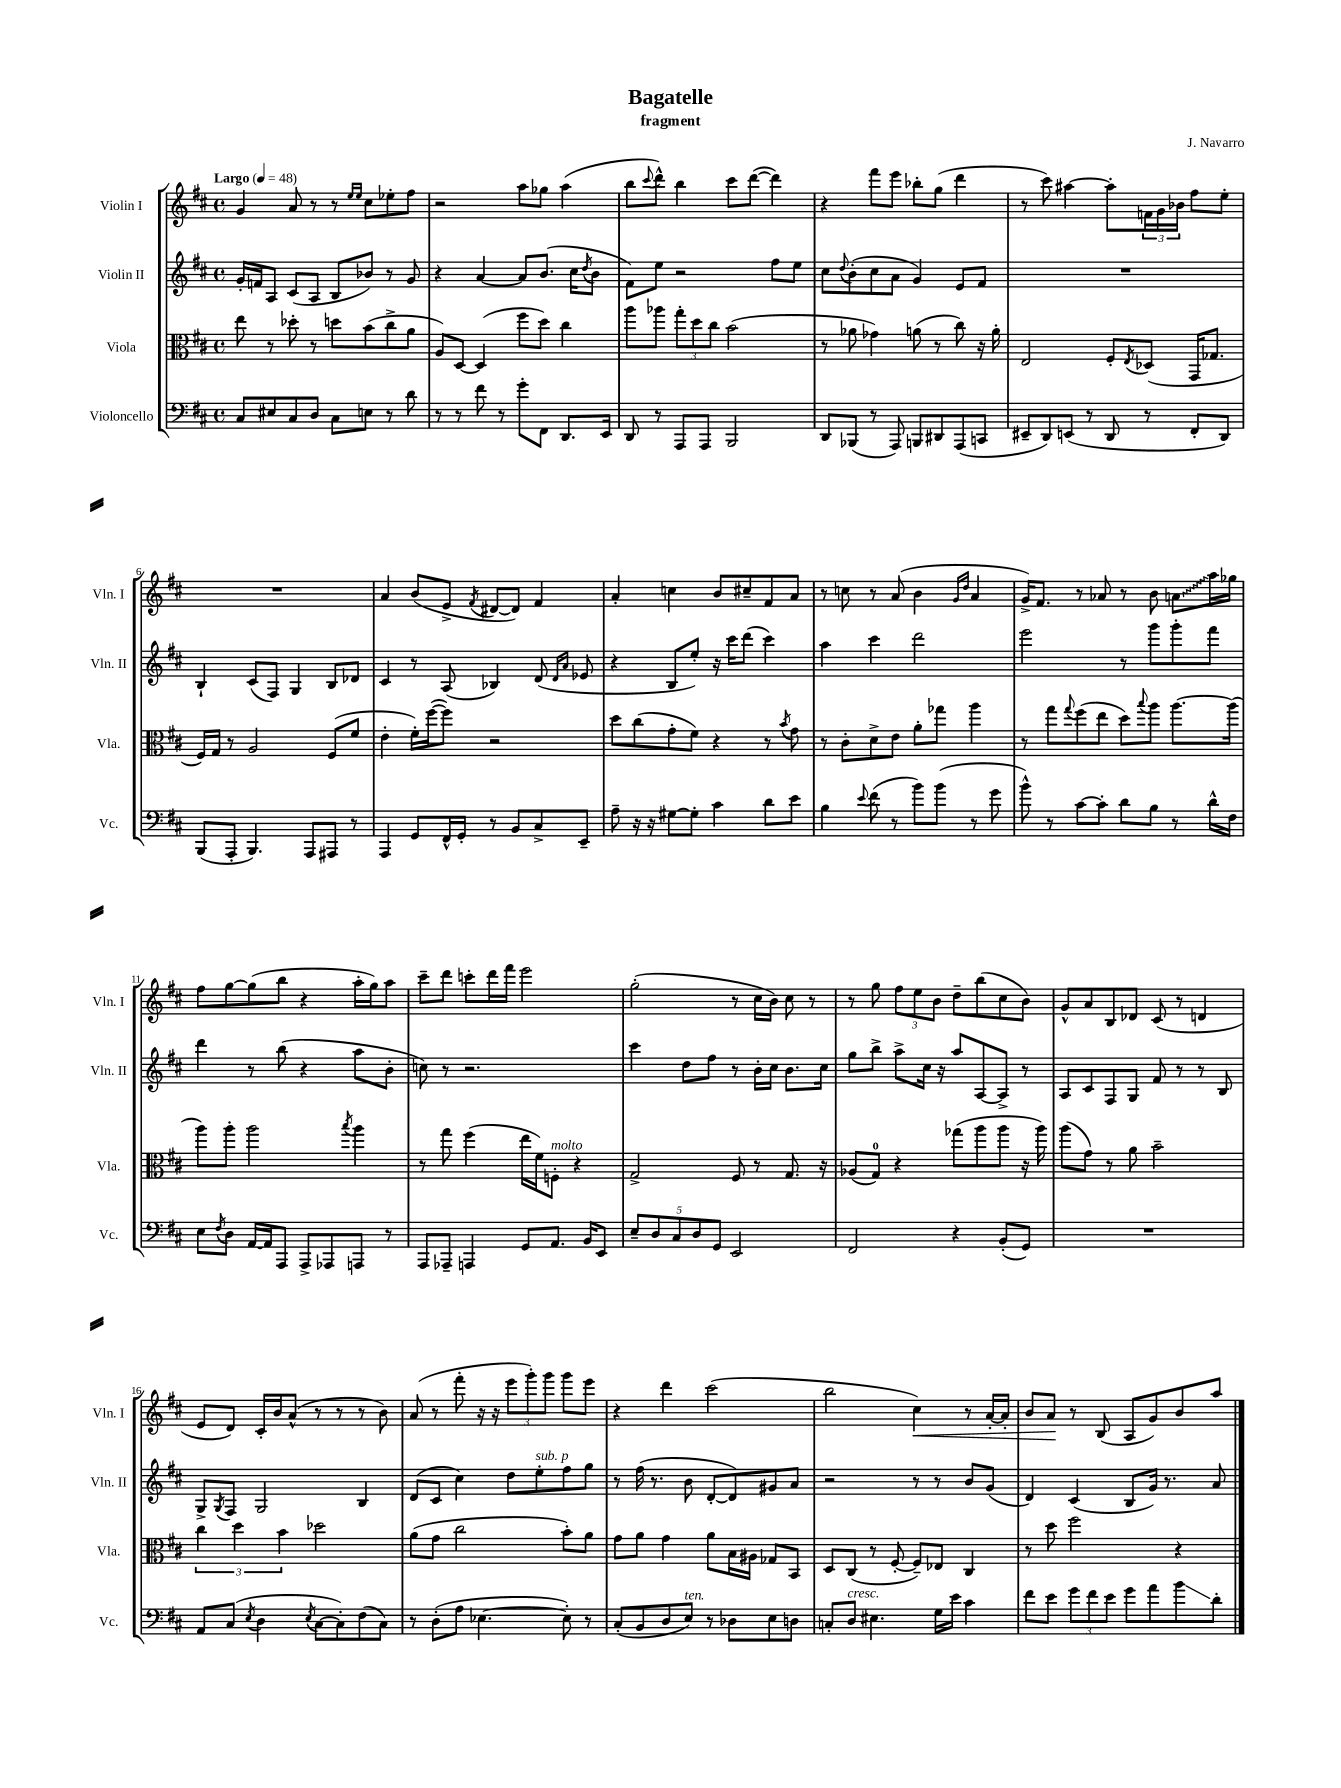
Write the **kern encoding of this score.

**kern	**kern	**kern	**kern
*staff4	*staff3	*staff2	*staff1
*clefF4	*clefC3	*clefG2	*clefG2
*k[f#c#]	*k[f#c#]	*k[f#c#]	*k[f#c#]
*M4/4	*M4/4	*M4/4	*M4/4
*met(c)	*met(c)	*met(c)	*met(c)
*MM48	*MM48	*MM48	*MM48
8C#	8ee	16g'	4g
.	.	16f	.
8E#	8r	8A	.
8C#	8dd-'	(8c#	8a
8D	8r	8A	8r
8C#	8dd	8B	8r
.	.	.	16qqee
.	.	.	16qqee
8E	(8b	8b-)	8cc#
8r	8cc#^	8r	8ee-'
8d	8a	8g	8ff#
=	=	=	=
8r	8A)	4r	2r
8r	[8D	.	.
8f#	(4D]	[4a	.
8r	.	.	.
8g'	8ff#	8a]	8aa
8FF#	8dd)	(8.b	8gg-
8.DD	4cc#	.	(4aa
.	.	16cc#	.
.	.	8qdd	.
.	.	8b	.
16EE	.	.	.
=	=	=	=
8DD	8aa	8f#)	8bb
.	.	.	8qqccc#
8r	8aa-	8ee	8ddd^^)
8AAA	12gg'	2r	4bb
.	12dd	.	.
8AAA	.	.	.
.	12cc#	.	.
2BBB	(2b	.	8ccc#
.	.	.	([8ddd
.	.	8ff#	4ddd])
.	.	8ee	.
=	=	=	=
8DD	8r	8cc#	4r
.	.	8qqdd	.
(8BBB-	8a-	(8b'	.
8r	4g-)	8cc#	8fff#
8AAA)	.	8a	8eee
8BBB	(8a	4g)	8bb-'
8DD#	8r	.	(8gg
(8AAA	8cc#)	8e	4ddd
8CC	16r	8f#	.
.	16a'	.	.
=	=	=	=
8EE#~	2E	1r	8r
8DD)	.	.	8ccc#)
(8EE	.	.	[4aa#
8r	.	.	.
8DD	8F#'	.	8aa#']
.	8qE	.	.
8r	(8D-	.	24f
.	.	.	24g
.	.	.	24b-
8FF#'	16GG	.	8ff#
.	8.G-	.	.
8DD)	.	.	8ee'
=	=	=	=
(8BBB	16F#)	4B`	1r
.	16G	.	.
8AAA'	8r	.	.
4.BBB)	2A	(8c#	.
.	.	8F#)	.
.	.	4G	.
8AAA	.	.	.
8AAA#	(8F#	8B	.
8r	8f#	8d-	.
=	=	=	=
4AAA	4e'	4c#	4a
8GG	16f#')	8r	(8b
.	([16ff#	.	.
16FF#^^	8ff#])	(8A	8e^
16GG'	.	.	.
.	.	.	8qf#
8r	2r	4B-)	[8d#
8BB	.	.	8d#])
8C#^	.	(8d	4f#
.	.	16qqd	.
.	.	16qqa	.
8EE~	.	8e-	.
=	=	=	=
8A~	8dd	4r	4a'
16r	(8cc#	.	.
16r	.	.	.
[8G#	8g'	8B	4cc
8G#']	8f#)	8ee')	.
4c#	4r	16r	8b
.	.	16ccc#	.
.	.	(8ddd	8cc#~
8d	8r	4ccc#)	8f#
.	8qb	.	.
8e	8g	.	8a
=	=	=	=
4B	8r	4aa	8r
.	8c#'	.	8cc
8qqe	.	.	.
(8f#	8d^	4ccc#	8r
8r	8e	.	(8a
8b)	8a'	2ddd	4b
(8b	8gg-	.	.
.	.	.	16qqg
.	.	.	16qqdd
8r	4aa	.	4a
8g	.	.	.
=	=	=	=
8b^^)	8r	2eee	16g^)
.	.	.	8.f#
8r	8gg	.	.
.	8qqgg	.	.
[8c#	(8ff#	.	8r
8c#']	8ee	.	8a-
8d	8dd)	8r	8r
.	8qqbb	.	.
8B	8aa	8ggg	8b
8r	[8.aa	8ggg'	8a
16d^^	.	8fff#	16aa
16F#	(16aa]	.	16gg-
=	=	=	=
8E	8aa)	4ddd	8ff#
8qF#	.	.	.
8D	8aa'	.	[8gg
[16AA	2aa	8r	(8gg]
16AA]	.	.	.
8AAA	.	(8bb	8bb
8AAA^	.	4r	4r
8AAA-	.	.	.
.	8qbb	.	.
8AAA	4aa	8aa	16aa'
.	.	.	16gg)
8r	.	8b'	8aa
=	=	=	=
8AAA	8r	8cc)	8ccc#~
8AAA-~	8gg	8r	8ddd
4AAA	(4ff#	2.r	8ccc'
.	.	.	16ddd
.	.	.	16fff#
8GG	16ee	.	2eee
.	16f#)	.	.
8.AA	8F'	.	.
.	4r	.	.
16BB	.	.	.
8EE	.	.	.
=	=	=	=
10E~	2G^	4ccc#	(2gg'
10D	.	.	.
10C#	.	.	.
.	.	8dd	.
10D	.	.	.
.	.	8ff#	.
10GG	.	.	.
2EE	8F#	8r	8r
.	8r	16b'	16cc#
.	.	16cc#	16b)
.	8.G	8.b	8cc#
.	.	.	8r
.	16r	16cc#	.
=	=	=	=
2FF#	(8A-	8gg	8r
.	8G)	8bb^	8gg
.	4r	8aa^	12ff#
.	.	.	12ee
.	.	16cc#	.
.	.	.	12b
.	.	16r	.
4r	(8gg-	8aa	8dd~
.	8aa	[8A	(8bb
(8BB'	8aa	8A^]	8cc#
8GG)	16r	8r	8b)
.	16aa)	.	.
=	=	=	=
1r	(8aa	8A	8g^^
.	8g)	8c#	8a
.	8r	8F#	8B
.	8a	8G	8d-
.	2b~	8f#	(8c#
.	.	8r	8r
.	.	8r	4d
.	.	8B	.
=	=	=	=
8AA	6cc#	8G^	8e
.	.	8qG	.
(8C#	.	8F#	8d)
.	6dd	.	.
8qE	.	.	.
4D	.	2G	16c#'
.	.	.	16b
.	6b	.	.
.	.	.	(8a^^
8qE	.	.	.
[8C#	2dd-	.	8r
8C#'])	.	.	8r
(8F#	.	4B	8r
8C#)	.	.	8b)
=	=	=	=
8r	(8a	(8d	(8a
(8D'	8g	8c#	8r
8A	2cc#	4cc#)	8fff#'
[4.E-	.	.	16r
.	.	.	16r
.	.	8dd	12eee
.	.	.	12ggg')
.	.	8ee'	.
.	.	.	12ggg
8E-'])	8b')	8ff#	8ggg
8r	8a	8gg	8eee
=	=	=	=
(8C#'	8g	8r	4r
8BB	8a	(16ff#	.
.	.	8.r	.
8D	4g	.	4ddd
8E)	.	8b	.
8r	8a	[8d'	(2ccc#
8D-	16B	8d])	.
.	16A#	.	.
8E	8G-	8g#	.
8D	8BB	8a	.
=	=	=	=
8C'	8D	2r	2bb
8D	(8C#	.	.
4.E#	8r	.	.
.	[8F#'	.	.
.	8F#~])	8r	4cc#)
16G	8E-	8r	.
16e	.	.	.
4c#	4C#	8b	8r
.	.	(8g	[16a'
.	.	.	16a']
=	=	=	=
8f#	8r	4d)	8b
8e	8dd	.	8a
12g	2ff#	(4c#	8r
12f#	.	.	.
.	.	.	(8B
12e	.	.	.
8g	.	8B	8A
8a	.	16g)	8g)
.	.	8.r	.
8b	4r	.	8b
8d'	.	8a	8aa
==	==	==	==
*-	*-	*-	*-
